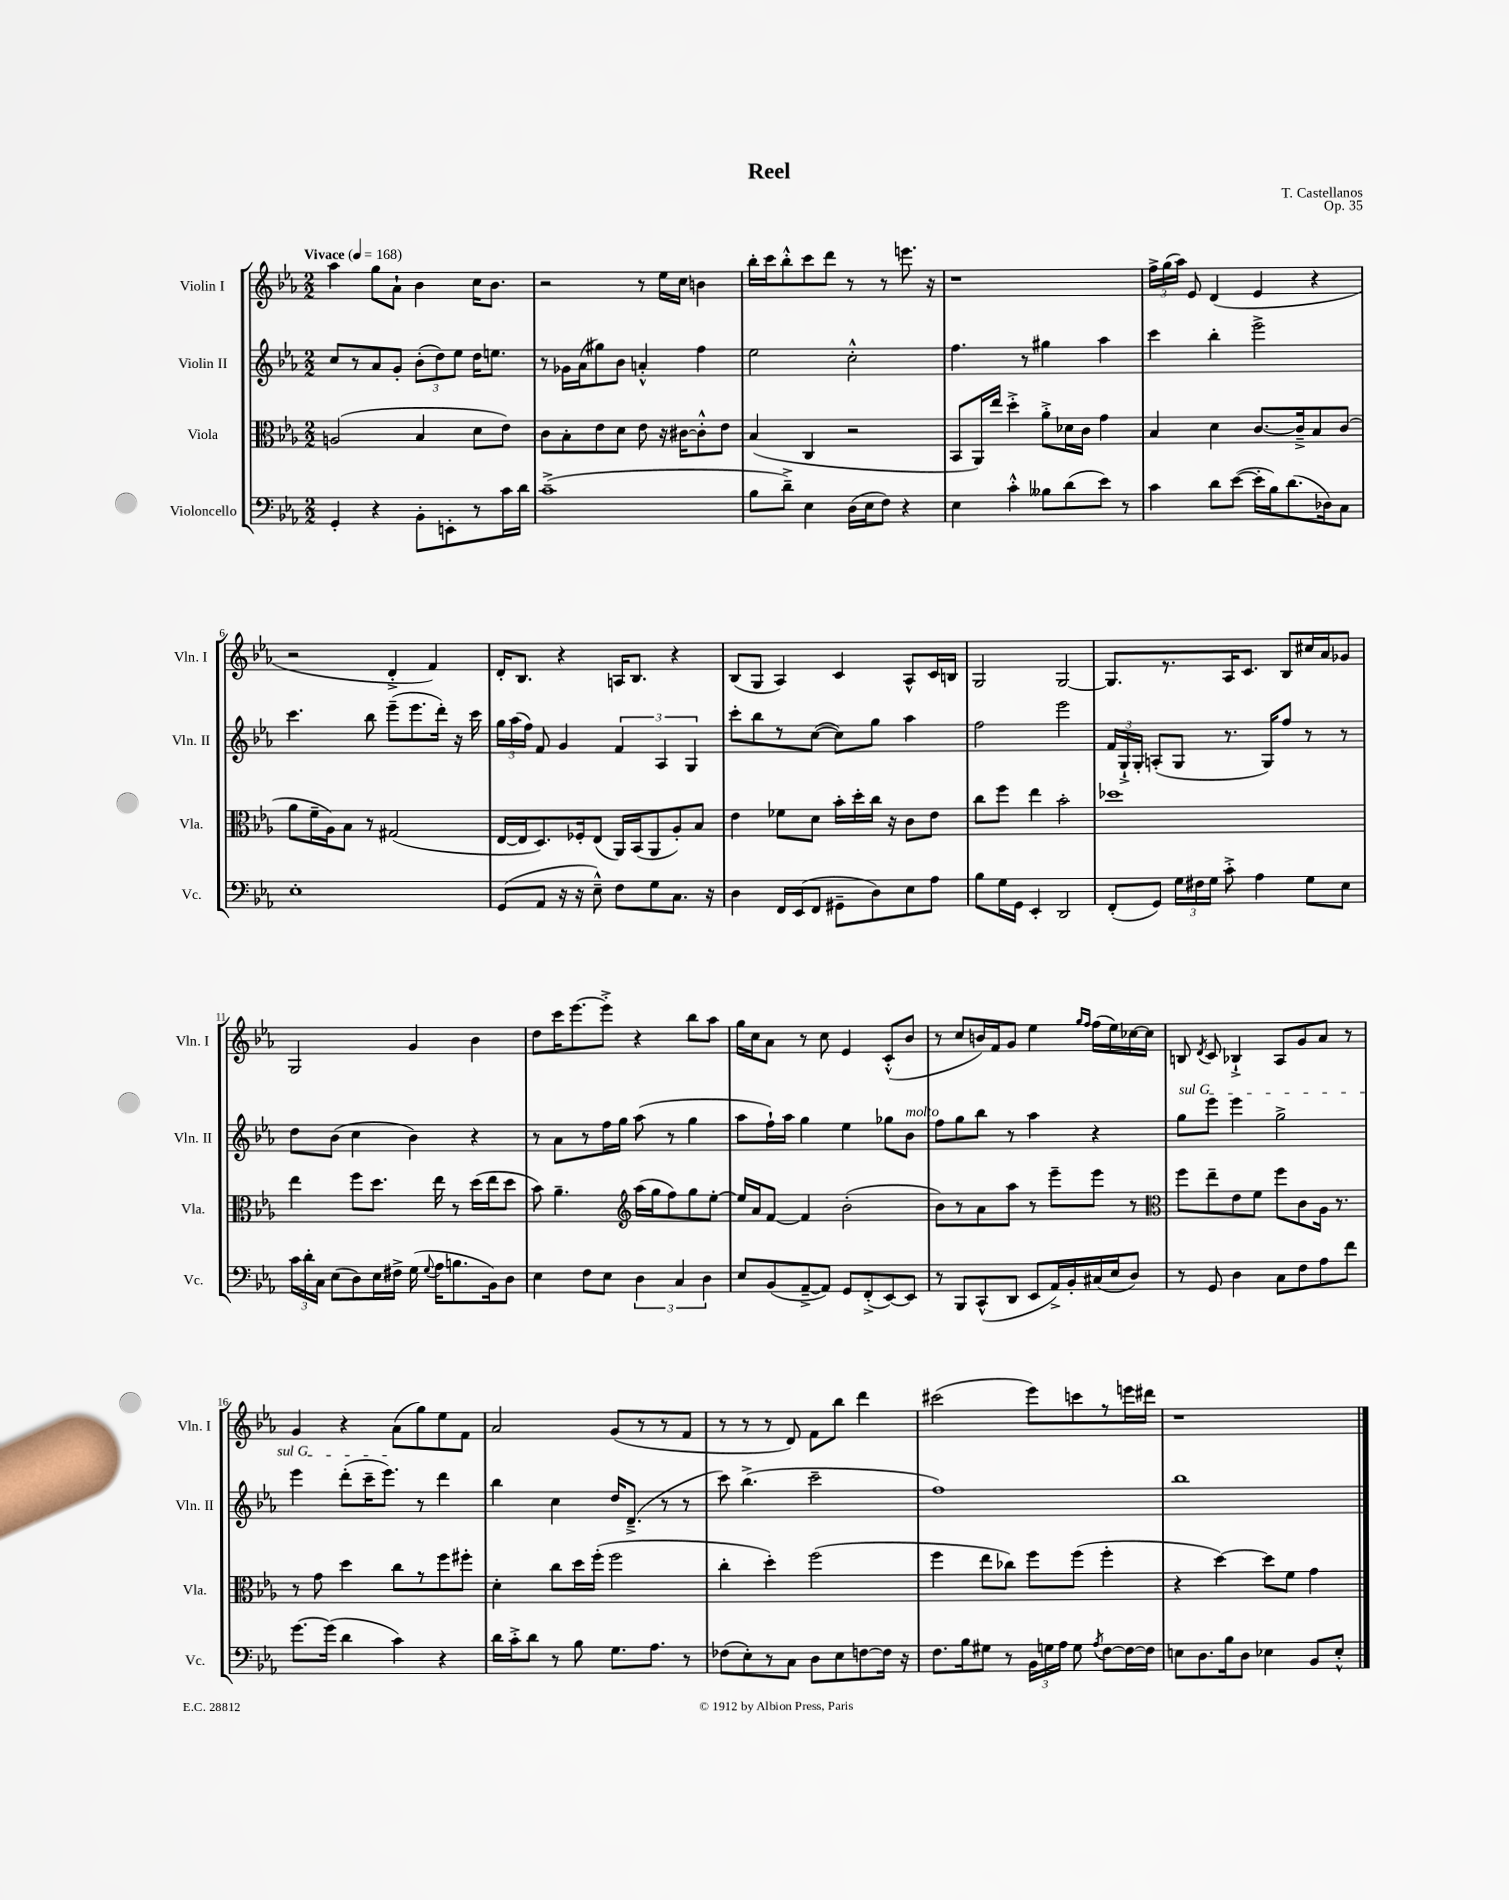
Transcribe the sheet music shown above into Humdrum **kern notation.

**kern	**kern	**kern	**kern
*staff4	*staff3	*staff2	*staff1
*clefF4	*clefC3	*clefG2	*clefG2
*k[b-e-a-]	*k[b-e-a-]	*k[b-e-a-]	*k[b-e-a-]
*M2/2	*M2/2	*M2/2	*M2/2
*MM168	*MM168	*MM168	*MM168
4GG'/	(2A/	8cc/L	4aa-\
.	.	8r	.
4r	.	8a-/	8gg\L
.	.	8g'/J	8a-`\J
8BB-'\L	4B-/	(12b-'\L	4b-\
.	.	12dd\)	.
8EE'\	.	.	.
.	.	12ee-\J	.
8r	8d\L	16dd\LK	16cc\LK
.	.	8.ee\J	8.b-\J
16c\L	8e-\J)	.	.
16d\JJ	.	.	.
=	=	=	=
(1c~^	8c\L	8r	2r
.	8B-'\	16g-\LL	.
.	.	(16a-\J	.
.	8e-\	8gg#\)	.
.	8d\J	8b-\J	.
.	8e-\	4a'^^/	8r
.	16r	.	16ee-\LL
.	[16c#\LK	.	16cc\JJ
.	8c#'^^\]	4ff\	4b\
.	8e-\J	.	.
=	=	=	=
8B-\L	(4B-/	2ee-\	16bb-'\LL
.	.	.	16ccc\J
8d~^\J)	.	.	8bb-'^^\
4E-\	4C/	.	8ccc\
.	.	.	8ddd\J
(16D\LL	2r	2cc'^^\	8r
16E-\J	.	.	.
8F\J)	.	.	8r
4r	.	.	8.eee\
.	.	.	16r
=	=	=	=
4E-\	8BB-/L	4.ff\	1r
.	16AA-/L)	.	.
.	16ee-/JJ	.	.
4c'^^\	4dd'^\	.	.
.	.	8r	.
8B--\L	8a-'^\L	4gg#\	.
(8d\	16d-\L	.	.
.	16c\JJ	.	.
8e-\J)	4g\	4aa-\	.
8r	.	.	.
=	=	=	=
4c\	4B-/	4ccc\	24ff^\LL
.	.	.	(24gg\
.	.	.	24aa-\JJ)
.	.	.	8e-/
8d\L	4d\	4bb-'\	(4d/
([8e-\J	.	.	.
16e-'\]LL	[8.c/L	2eee-^\	4e-/
16B-\J)	.	.	.
(8.d\	.	.	.
.	16c~^/]k	.	.
.	8B-/	.	4r
16D-\k)	.	.	.
8C\J	(8c/J	.	.
=	=	=	=
1E-'	8a-\L	4.ccc\	2r
.	16f~\L	.	.
.	16A-\J)	.	.
.	8B-\J	.	.
.	8r	8bb-\	.
.	(2G#/	(8eee-~\L	4d'^/
.	.	8.eee-\	.
.	.	.	4f/)
.	.	16ddd'\Jk)	.
.	.	16r	.
.	.	16ccc\	.
=	=	=	=
(8GG/L	[16E-/LL	24gg\LL	16d'/LK
.	.	(24aa-\	.
.	16E-/]J	.	8.B-/J
.	.	24ff\JJ)	.
8AA-/J	8.D/)	8f/	.
16r	.	4g/	4r
16r	16F-'/k	.	.
8E-~^^\)	(8E-/J	.	.
8F\L	16AA-/LL)	6f/	16A/LK
.	(16BB-/J	.	8.B-/J
8G\	8AA-/	.	.
.	.	6A-/	.
8.C\J	8A-'/)	.	4r
.	.	6G/	.
.	8B-/J	.	.
16r	.	.	.
=	=	=	=
4D\	4e-\	8ccc'\L	(8B-/L
.	.	8bb-\	8G/J
16FF/LL	8f-\L	8r	4A-/)
(16EE-/J	.	.	.
8FF/J	8d\J	([8cc\J	.
8GG#~\L	16b-'\LL	8cc\]L)	4c/
.	16dd'\	.	.
8D\)	16cc\JJ	8gg\J	.
.	16r	.	.
8E-\	8c\L	4aa-\	8A-^^/L
8A-\J	8e-\J	.	16c/L
.	.	.	16B/JJ
=	=	=	=
8B-\L	8cc\L	2ff\	2G/
16G\L	8ff\J	.	.
16GG\JJ	.	.	.
4EE-'/	4ee-\	.	.
2DD/	2b-'\	2eee-\	[2G/
=	=	=	=
(8FF'/L	1dd-	24f/LL	8.G/]L
.	.	24G`^/	.
.	.	24G'/JJ	.
8GG/J)	.	(8A'/L	.
.	.	.	8.r
24G\LL	.	8G/J	.
24F#\	.	.	.
24G\JJ	.	.	.
8c'^\	.	8.r	16A-/K
.	.	.	8.c/J
4A-\	.	.	.
.	.	16G/LK)	.
.	.	8ff/J	8B-/L
8G\L	.	8r	16cc#/L
.	.	.	16a-/J
8E-\J	.	8r	8g-/J
=	=	=	=
24c\LL	4ee-\	8dd\L	2G/
24d'\	.	.	.
24C\JJ	.	.	.
(8E-\L	.	(8b-\J	.
8D\)	8ff\L	4cc\	.
16E-\L	8.dd\J	.	.
16F#^\JJ	.	.	.
(16G\	.	4b-\)	4g/
8qqG/	.	.	.
16A-\LK	16ee-\	.	.
8.B\	8r	.	.
.	(16dd\LL	4r	4b-\
16BB-\k)	16ee-\J	.	.
8D\J	8dd\J	.	.
=	=	=	=
4E-\	8b-\)	8r	8dd\L
.	4.a-~\	8a-\L	16ccc\K
.	.	.	[8.eee-\
8F\L	.	8r	.
8E-\J	.	16ff\L	8eee-'^\]J
.	.	16gg\JJ	.
*	*clefG2	*	*
6D\	(16aa-\LL	(8aa-\	4r
.	16gg\J	.	.
.	8ff\)	8r	.
6C/	.	.	.
.	8gg\	4gg\	8bb-\L
6D\	.	.	.
.	[8ee-'\J	.	8aa-\J
=	=	=	=
8E-/L	16ee-/]LL	8aa-\L	16gg\LL
.	16a-/J	.	16cc\J
(8BB-/	[8f/J	16ff`\L)	8a-\J
.	.	16aa-\JJ	.
[8AA-~^/	4f/]	4gg\	8r
8AA-/]J)	.	.	8cc\
8GG/L	(2b-'\	4ee-\	4e-/
(8FF'^/	.	.	.
[8EE-/)	.	8gg-\L	(8c'^^/L
8EE-/]J	.	8b-\J	8b-/J
=	=	=	=
8r	8b-\L)	8ff\L	8r
8BBB-/L	8r	8gg\	8cc/L
(8CC^^/	8a-\	8bb-\J	16b/L)
.	.	.	16f/J
8DD/J	8aa-\J	8r	8g/J
8EE-/L	8r	4aa-\	4ee-\
16AA-^/L)	8eee-~\L	.	.
16BB-'/	.	.	.
.	.	.	16qqgg/LL
.	.	.	16qqff/JJ
(16C#/	8eee-\J	4r	(16ff\LL
16E-/J	.	.	16ee-\)
8D/J)	8r	.	[16cc-\
.	.	.	16cc-\]JJ
=	=	=	=
*	*clefC3	*	*
8r	8ff\L	8gg\L	8B/
.	.	.	8qd/
8GG/	8ee-~\	8eee-\J	8c/
4D\	8e-\	4eee-\	4B-`^/
.	8f\J	.	.
8C\L	8ff\L	2gg^\	8A-/L
8F\	8c\	.	8g/
8A-\	16A-\Jk	.	8a-/J
.	8.r	.	.
8f\J	.	.	8r
=	=	=	=
[8.g\L	8r	4eee-\	4g/
.	8g\	.	.
(16g\]Jk	.	.	.
4d\	4dd\	(8ddd'\L	4r
.	.	16ccc~\K	.
.	.	8.eee-\J)	.
4c\)	8cc\L	.	(8a-\L
.	8r	8r	8gg\)
4r	8ff\	4ddd\	8ee-\
.	8ff#'\J	.	8f\J
=	=	=	=
16d\LL	4d'\	4bb-\	2a-/
16c'^\J	.	.	.
8d\J	.	.	.
8r	8cc\L	4cc\	.
8B-\	16dd\L	.	.
.	(16ff'\JJ	.	.
8.G\L	2ff\	16dd/LK	(8g/L
.	.	(8.d~^/J	.
.	.	.	8r
8.A-\J	.	.	.
.	.	8r	8r
8r	.	8r	8f/J
=	=	=	=
(8F-\L	4cc'\	8ccc\)	8r
8E-'\)	.	(4.bb-^\	8r
8r	4dd'\)	.	8r
8C\J	.	.	8d/)
8D\L	(2ff\	2ccc~\	8f\L
8E-\	.	.	8bb-\J
[8F\	.	.	4ddd\
16F\]Jk	.	.	.
16r	.	.	.
=	=	=	=
8.F\L	4ff\	1ff)	(2ccc#\
16B-\k	.	.	.
8G#\J	8ee-\L	.	.
8r	8cc-\J)	.	.
24BB-\LL	8ff\L	.	8eee-\L)
24G\	.	.	.
24A-\JJ	.	.	.
8G\	(8ff\J	.	8ccc\
8qA-/	.	.	.
[8F\L	4ff'\	.	8r
16F\_L	.	.	16eee\L
16F\]JJ	.	.	16ddd#\JJ
=	=	=	=
8E\L	4r	1bb-	1r
8.D\	.	.	.
.	[4dd\)	.	.
16B-\k	.	.	.
8D\J	.	.	.
4E-\	8dd\]L	.	.
.	8f\J	.	.
8BB-/L	4g\	.	.
8E-'^^/J	.	.	.
==	==	==	==
*-	*-	*-	*-
